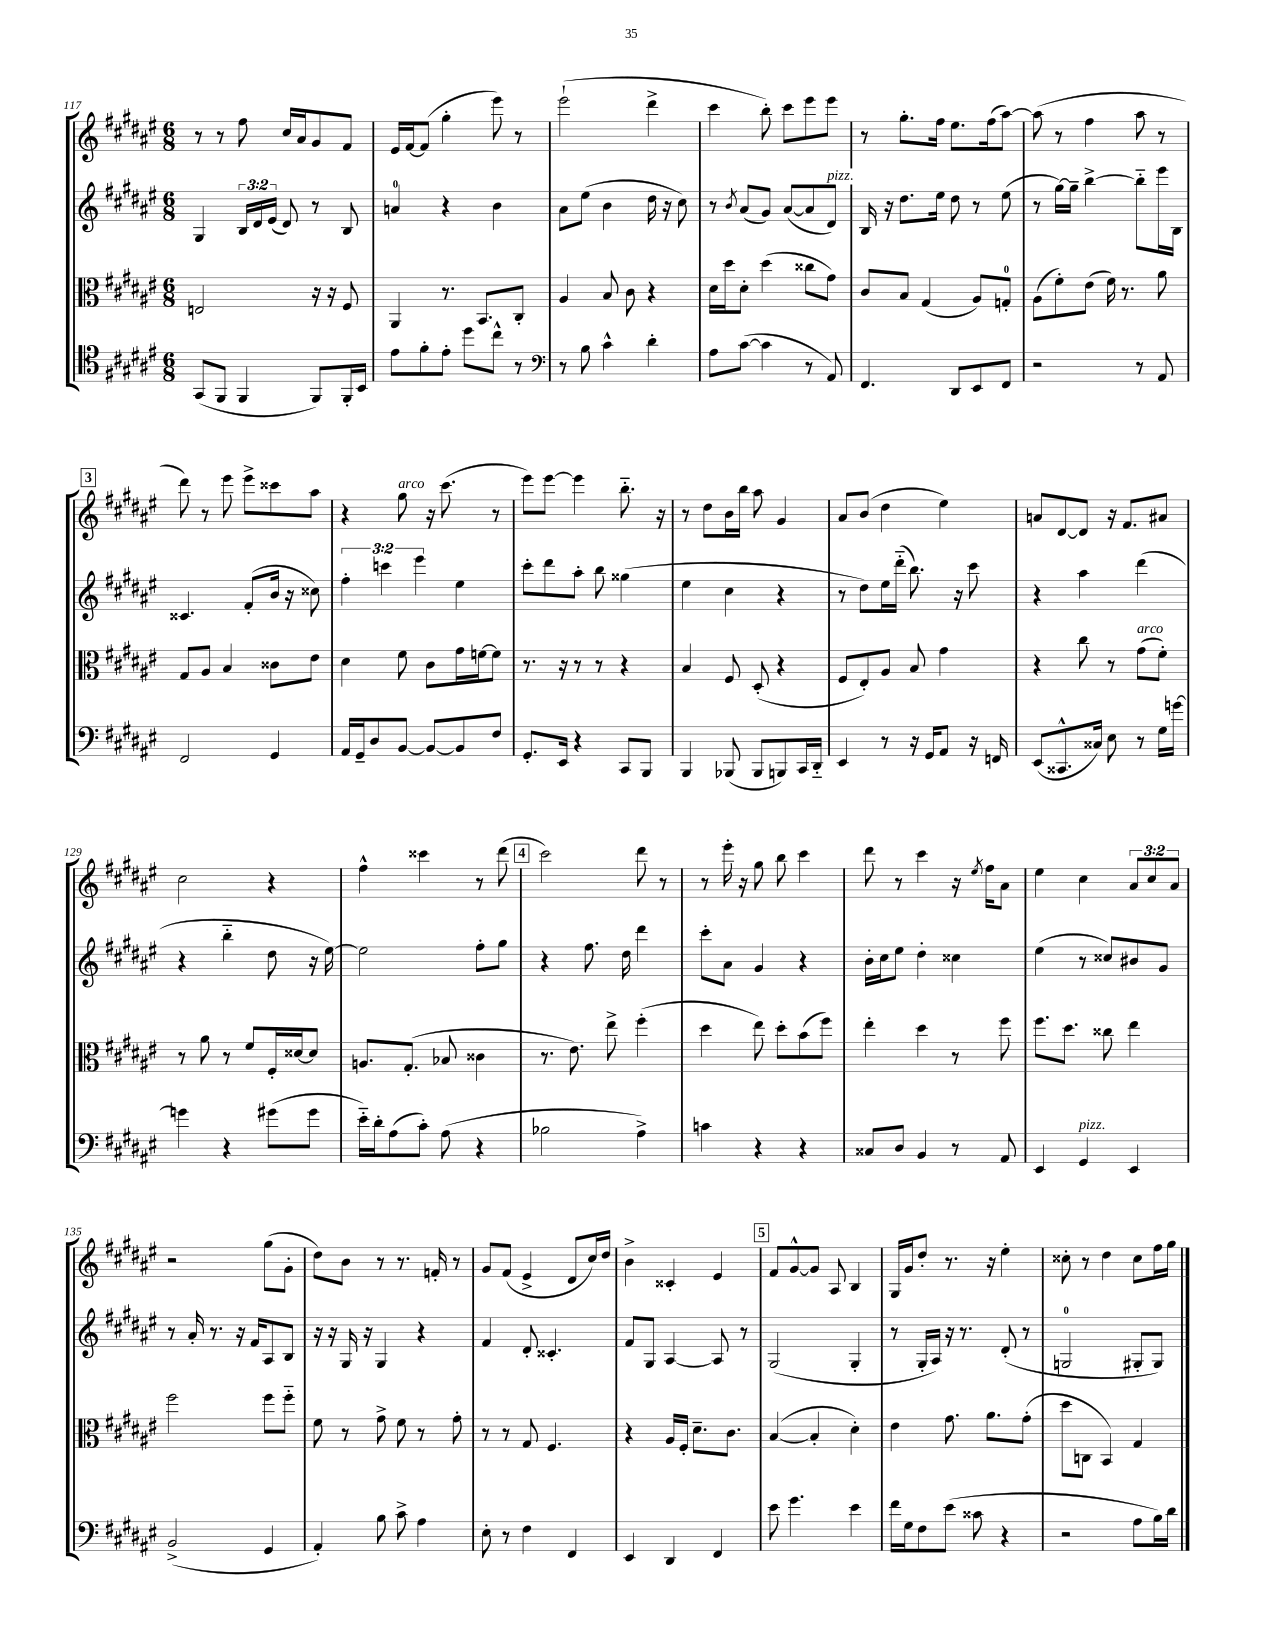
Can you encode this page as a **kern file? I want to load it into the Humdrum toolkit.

**kern	**kern	**kern	**kern
*part4	*part3	*part2	*part1
*staff4	*staff3	*staff2	*staff1
*clefC4	*clefC3	*clefG2	*clefG2
*k[f#c#g#d#a#e#]	*k[f#c#g#d#a#e#]	*k[f#c#g#d#a#e#]	*k[f#c#g#d#a#e#]
*M6/8	*M6/8	*M6/8	*M6/8
=117	=117	=117	=117
(8GG#/L	2En/	4G#/	8r
8FF#/J	.	.	8r
4FF#/	.	24B/LL	8ff#\
.	.	24d#/	.
.	.	(24e#/JJ	.
.	.	8d#/)	16cc#/LL
.	.	.	16a#/J
8FF#/L)	16r	8r	8g#/
.	16r	.	.
16FF#'/L	8F#/	8B/	8f#/J
16BB/JJ	.	.	.
=118	=118	=118	=118
8e#\L	4AA#/	4an/	16e#/LL
.	.	.	[16f#/J
8f#'\	.	.	(8f#/J]
8e#'\J	8.r	4r	4gg#'\
8dd#\L	.	.	.
.	8.BB/L	.	.
8cc#^^\J	.	4b\	8eee#\)
8r	8C#'/J	.	8r
=119	=119	=119	=119
*clefF4	*	*	*
8r	4A#/	8a#\L	(2eee#`\
8B\	.	(8ee#\J	.
4c#^^\	8B/	4b\	.
.	8c#\	.	.
4d#'\	4r	16dd#\	4ddd#^\
.	.	16r	.
.	.	8cc#\)	.
=120	=120	=120	=120
8A#\L	16d#\LL	8r	4ccc#\
.	16dd#\J	.	.
.	.	8qb/	.
([8c#\J	8d#'\J	(8a#/L	.
4c#\]	(4dd#\	8g#/J)	8bb'\)
.	.	([8a#/L	8ccc#\L
8r	8cc##X\L	8a#/]	8eee#\
!	!	!LO:TX:a:i:t=pizz.	!
8AA#/)	8g#\J)	8d#/J)	8eee#\J
=121	=121	=121	=121
4.FF#/	8c#/L	16B/	8r
.	.	16r	.
.	8B/J	8.dd#\L	8.gg#'\L
.	(4G#/	.	.
.	.	16ee#\Jk	16ff#\Jk
8DD#/L	.	8dd#\	8.ee#\L
8EE#/	8A#/L)	8r	.
.	.	.	(16ff#\k
8FF#/J	8Gn'/J	(8ee#\	[8aa#\J)
=122	=122	=122	=122
2r	(8A#\L	8r	(8aa#\]
.	8f#'\)	[16gg#\LL)	8r
.	.	16gg#~\JJ]	.
.	(8e#\J	[4bb^\	4ff#\
.	16f#\)	.	.
.	8.r	.	.
8r	.	8bb\L]	8aa#\
8AA#/	8a#\	16eee#\L	8r
.	.	16B\JJ	.
!!LO:LB:g=z
!!LO:REH:place=s1:t=3
=123	=123	=123	=123
2FF#/	8G#/L	4.c##X/	8ddd#\)
.	8A#/J	.	8r
.	4B/	.	8eee#\
.	.	(8f#'/L	8eee#^\L
4GG#/	8c##X\L	16b/Jk	8ccc##X\
.	.	16r	.
.	8e#\J	8cc##X\)	8aa#\J
=124	=124	=124	=124
16AA#/LL	4d#\	6ff#'\	4r
16GG#~/J	.	.	.
8D#/	.	.	.
.	.	6cccn\	.
!	!	!	!LO:TX:a:i:t=arco
[8BB/J	8f#\	.	8gg#\
.	.	6eee#\	.
8BB/L_	8c#\L	.	16r
.	.	.	(8.ccc#\
8BB/]	16g#\L	4ee#\	.
.	[16fn\J	.	.
8F#/J	8f\J]	.	8r
=125	=125	=125	=125
8.GG#'/L	8.r	8ccc#'\L	8eee#\L)
.	.	8ddd#\	[8eee#\J
16EE#/Jk	16r	.	.
4r	8r	8aa#'\J	4eee#\]
.	8r	8bb\	.
8CC#/L	4r	(4gg##X\	8.bb\
8BBB/J	.	.	.
.	.	.	16r
=126	=126	=126	=126
4BBB/	4B/	4ee#\	8r
.	.	.	8dd#\L
(8BBB-X/	8F#/	4cc#\	16b\L
.	.	.	16bb\JJ
8BBB-/L	(8D#'/	.	8aa#\
8BBBn/)	4r	4r	4g#/
16CC#/L	.	.	.
16DD#/JJ	.	.	.
=127	=127	=127	=127
4EE#/	8F#/L	8r	8a#/L
.	8E#'/)	8dd#\L)	(8b/J
8r	8A#/J	16ee#\L	4dd#\
.	.	(16ddd#\JJ	.
16r	8B/	8.bb\)	.
16GG#/KL	.	.	.
8AA#/J	4g#\	.	4ee#\)
.	.	16r	.
16r	.	8ccc#\	.
16FFn/	.	.	.
=128	=128	=128	=128
(8EE#/L	4r	4r	8an/L
8.CC##X^^/	.	.	[8d#/
.	8cc#\	4aa#\	8d#/J]
16C##X/Jk)	.	.	.
8E#\	8r	.	16r
.	.	.	8.f#/L
!	!LO:TX:a:i:t=arco	!	!
8r	(8g#\L	(4ddd#\	.
16G#\LL	8f#'\J)	.	8a#X/J
[16gn\JJ	.	.	.
!!LO:LB:g=z
=129	=129	=129	=129
4gn\]	8r	4r	2cc#\
.	8a#\	.	.
4r	8r	4bb\	.
.	8f#/L	.	.
(8g#X\L	16F#'/L	8dd#\	4r
.	[16d##X/J	.	.
8g#\J	8d##/J]	16r	.
.	.	[16ee#\)	.
=130	=130	=130	=130
16e#\LL)	8.An/L	2ee#\]	4ff#^^\
16d#'\J	.	.	.
(8A#\	.	.	.
.	(8.G#'/J	.	.
8c#'\J)	.	.	4ccc##X\
(8A#\	8B-X/	.	.
4r	4c##X\	8ff#'\L	8r
.	.	8gg#\J	(8ddd#\
!!LO:REH:place=s1:t=4
=131	=131	=131	=131
2B-X\	8.r	4r	2ccc#\)
.	8.e#\)	.	.
.	.	8.ff#\	.
.	8ee#^\	.	.
.	.	16dd#\	.
4A#^\)	(4ff#'\	4ddd#\	8ddd#\
.	.	.	8r
=132	=132	=132	=132
4cn\	4dd#\	8ccc#'\L	8r
.	.	8a#\J	16eee#'\
.	.	.	16r
4r	8ee#\)	4g#/	8gg#\
.	8dd#'\L	.	8bb\
4r	(8b\	4r	4ccc#\
.	8ff#\J)	.	.
=133	=133	=133	=133
8C##X/L	4ee#'\	16b'\LL	8ddd#\
.	.	16cc#\J	.
8D#/J	.	8ee#\J	8r
4BB/	4dd#\	4dd#'\	4ccc#\
8r	8r	4cc##X\	16r
.	.	.	8qee#/
.	.	.	16ff#\KL
8AA#/	8ff#\	.	8a#\J
=134	=134	=134	=134
4EE#/	8.ff#\L	(4ee#\	4ee#\
.	8.dd#\J	.	.
!LO:TX:a:i:t=pizz.	!	!	!
4GG#/	.	8r	4cc#\
.	8cc##X\	8cc##X/L)	.
4EE#/	4ee#\	8b#X/	12a#/L
.	.	.	12cc#/
.	.	8g#/J	.
.	.	.	12a#/J
!!LO:LB:g=z
=135	=135	=135	=135
(2BB^/	2ff#\	8r	2r
.	.	16a#'/	.
.	.	8.r	.
.	.	16r	.
.	.	16f#/KL	.
4GG#/	8ff#\L	8A#/	(8gg#\L
.	8ff#\J	8B/J	8g#'\J
=136	=136	=136	=136
4AA#'/)	8f#\	16r	8dd#\L)
.	.	16r	.
.	8r	16G#/	8b\J
.	.	16r	.
8B\	8g#^\	4G#/	8r
8c#^\	8f#\	.	8.r
4A#\	8r	4r	.
.	.	.	16fn'/
.	8g#'\	.	8r
=137	=137	=137	=137
8E#'\	8r	4f#/	8g#/L
8r	8r	.	(8f#/J
4F#\	8G#/	8d#'/	4e#^/
.	4.F#/	4.c##X'/	.
4FF#/	.	.	8d#/L
.	.	.	16cc#/L)
.	.	.	16dd#/JJ
=138	=138	=138	=138
4EE#/	4r	8f#/L	4b^\
.	.	8G#/J	.
4DD#/	16A#/LL	[4A#/	4c##X'/
.	16F#'/JJ	.	.
.	8.d#~\L	.	.
4FF#/	.	8A#/]	4e#/
.	8.c#\J	.	.
.	.	8r	.
!!LO:REH:place=s1:t=5
=139	=139	=139	=139
8e#\	([4B/	(2G#/	8f#/L
4.g#\	.	.	[8g#^^/
.	4B'/]	.	8g#/J]
.	.	.	8A#/
4e#\	4d#'\)	4G#'/	4B/
=140	=140	=140	=140
16f#\LL	4e#\	8r	16G#/LL
16G#\J	.	.	16g#/J
8F#\	.	16G#'/LL	8dd#'/J
.	.	16A#/JJ)	.
(8e#\J	8.g#\	16r	8.r
.	.	8.r	.
8c##X\	.	.	.
.	8.a#\L	.	16r
4r	.	(8d#'/	4ee#'\
.	(8g#'\J	8r	.
=141	=141	=141	=141
2r	8dd#\L	2Gn/	8cc##X'\
.	8Cn\J	.	8r
.	4BB/)	.	4dd#\
8A#\L	4G#/	8G#X'/L	8cc##\L
16B\L)	.	8G#/J)	16ff#\L
16d#\JJ	.	.	16gg#\JJ
==	==	==	==
*-	*-	*-	*-
